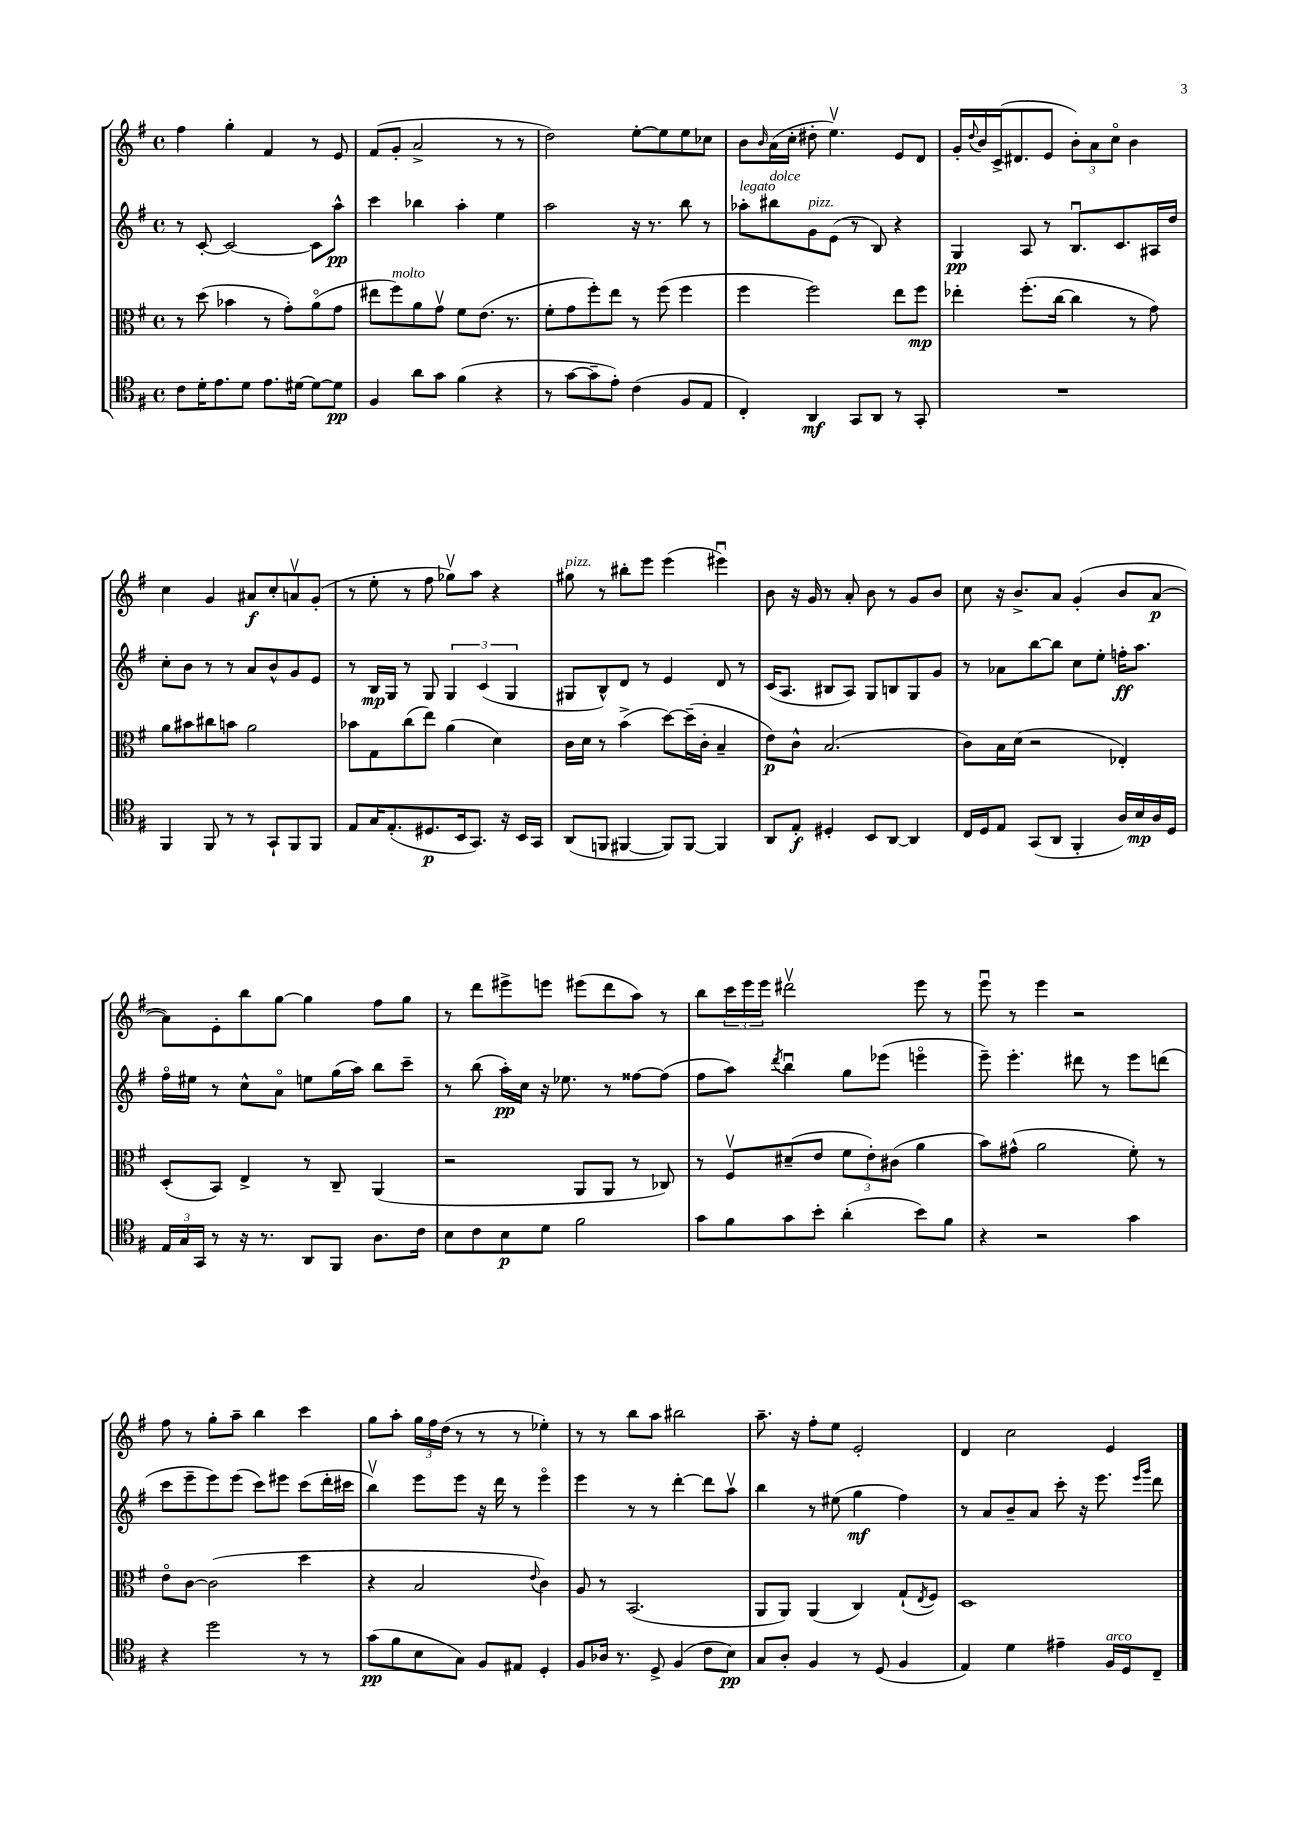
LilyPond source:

<<
\new StaffGroup <<
\new Staff = "s0" {
    \clef treble \key g \major \defaultTimeSignature \time 4/4
    fis''4 g''4-. fis'4 r8 e'8 |
    fis'8( g'8-. a'2-> r8 r8 |
    d''2) e''8~-. e''8 e''8 ces''8 |
    b'8 \grace { b'16 } a'16( c''16-. dis''8-. e''4.\upbow) e'8 d'8 |
    g'16-. \appoggiatura { d''8 } b'16 c'16->( dis'8. e'8 \tuplet 3/2 { b'8-.) a'8 c''8\flageolet } b'4 |
    c''4 g'4 ais'8\f c''8-. a'8\upbow g'8-.( |
    r8 e''8-. r8 fis''8 ges''8\upbow) a''8 r4 |
    gis''8^\markup { \italic "pizz." } r8 bis''8-. e'''8 e'''4( eis'''4\downbow) |
    b'8 r16 g'16 r8 a'8-. b'8 r8 g'8 b'8 |
    c''8 r16 b'8.-> a'8 g'4-.( b'8 a'8~\p |
    a'8) e'8-. b''8 g''8~ g''4 fis''8 g''8 |
    r8 d'''8 eis'''8-> e'''8 eis'''8( d'''8 a''8) r8 |
    b''8 \tuplet 3/2 { c'''16 e'''16 e'''16 } dis'''2\upbow e'''8 r8 |
    e'''8\downbow r8 e'''4 r2 |
    fis''8 r8 g''8-. a''8-- b''4 c'''4 |
    g''8 a''8-. \tuplet 3/2 { g''16 fis''16 d''16( } r8 r8 r8 ees''4-.) |
    r8 r8 b''8 a''8 bis''2 |
    a''8.-- r16 fis''8-. e''8 e'2-. |
    d'4 c''2 e'4 \bar "|." |
}
\new Staff = "s1" {
    \clef treble \key g \major \defaultTimeSignature \time 4/4
    r8 c'8~-. c'2~ c'8 a''8-^\pp |
    c'''4 bes''4 a''4-. e''4 |
    a''2 r16 r8. b''8 r8 |
    aes''8-.^\markup { \italic "legato" } bis''8^\markup { \italic "dolce" } g'8^\markup { \italic "pizz." } e'8( r8 b8) r4 |
    g4\pp a8 r8 b8.\downbow c'8. ais16 d''16 |
    c''8-. b'8 r8 r8 a'8 b'8-^ g'8 e'8 |
    r8 b16\mp g16 r8 g8 \tuplet 3/2 { g4 c'4( g4 } |
    gis8 b8-^) d'8 r8 e'4 d'8 r8 |
    c'16( a8. bis8 a8) g8 b8 g8 g'8 |
    r8 aes'8 b''8~ b''8 c''8 e''8-. f''16-.\ff a''8. |
    fis''16\flageolet eis''16 r8 c''8-^ a'8\flageolet e''8 g''16( a''16) b''8 c'''8-- |
    r8 b''8( a''16-.\pp) c''16 r16 ees''8. r8 fisis''8~ fisis''8( |
    fis''8 a''8) \acciaccatura { d'''8 } b''4\downbow g''8 ees'''8( e'''4\flageolet |
    e'''8--) e'''4.-. dis'''8 r8 e'''8 d'''8( |
    c'''8 e'''8-- e'''8) e'''8( c'''8) eis'''8 c'''8( d'''16-. cis'''16 |
    b''4\upbow) e'''8 e'''8 r16 d'''16 r8 e'''4\flageolet |
    e'''4 r8 r8 d'''4~-. d'''8 a''8\upbow |
    b''4 r8 eis''8( g''4\mf fis''4) |
    r8 a'8 b'8-- a'8 c'''8-. r16 e'''8. \grace { e'''16 g'''16 } d'''8 \bar "|." |
}
\new Staff = "s2" {
    \clef alto \key g \major \defaultTimeSignature \time 4/4
    r8 d''8( bes'4 r8 g'8-.) a'8\flageolet( g'8 |
    eis''8 fis''8^\markup { \italic "molto" }) a'8 g'8\upbow fis'8 e'8.( r8. |
    fis'8-. g'8 fis''8-.) e''8 r8 fis''8( fis''4 |
    fis''4 fis''2) e''8 fis''8\mp |
    ees''4-. fis''8.-.( c''16~ c''4 r8 g'8) |
    a'8 bis'8 cis''8 b'8 a'2 |
    bes'8 g8 c''8( e''8) a'4( d'4) |
    c'16 d'16 r8 b'4->( d''8~) d''16--( c'16-. b4-- |
    e'8\p) c'8-^ b2.( |
    c'8) b16 d'16( r2 ees4-.) |
    d8-.( b,8) e4-> r8 c8-- a,4( |
    r2 a,8 a,8 r8 ces8) |
    r8 fis8\upbow dis'8--( e'8 \tuplet 3/2 { fis'8 e'8-.) cis'8( } a'4 |
    b'8) gis'8-^( a'2 fis'8-.) r8 |
    e'8\flageolet c'8~ c'2( d''4 |
    r4 b2 \appoggiatura { e'8 } c'4) |
    a8 r8 b,2.( |
    a,8 a,8) a,4( c4) g8-!( \acciaccatura { e8 } fis8) |
    d1 \bar "|." |
}
\new Staff = "s3" {
    \clef tenor \key g \major \defaultTimeSignature \time 4/4
    c'8 d'16-. e'8. d'8 e'8. dis'16~ dis'8~ dis'8\pp |
    fis4 a'8 g'8 fis'4( r4 |
    r8 g'8~ g'8-- e'8-.) c'4( fis8 e8 |
    c4-.) a,4\mf g,8 a,8 r8 g,8-. |
    R1 |
    fis,4 fis,8 r8 r8 g,8-! fis,8 fis,8 |
    e8 g16 e8.-.( dis8.\p b,16 g,8.) r16 b,16 g,16 |
    a,8( f,8 fis,4~ fis,8) fis,8~ fis,4 |
    a,8 e8-.\f dis4-. b,8 a,8~ a,4 |
    c16 d16 e8 g,8( a,8 fis,4-. a16) b16\mp a16 d16 |
    \tuplet 3/2 { e16 g16 g,16 } r8 r16 r8. a,8 fis,8 a8. c'16 |
    b8 c'8 b8\p d'8 fis'2 |
    g'8 fis'8 g'8 b'8-. a'4-.( b'8) fis'8 |
    r4 r2 g'4 |
    r4 d''2 r8 r8 |
    g'8\pp( fis'8 b8 g8) fis8 eis8 d4-. |
    fis8 aes16 r8. d8-> fis4( c'8 b8\pp) |
    g8 a8-. fis4 r8 d8( fis4 |
    e4) d'4 eis'4-- fis16^\markup { \italic "arco" } d16 c8-- \bar "|." |
}
>>
>>
\layout { \context { \Score \remove "Bar_number_engraver" } }
